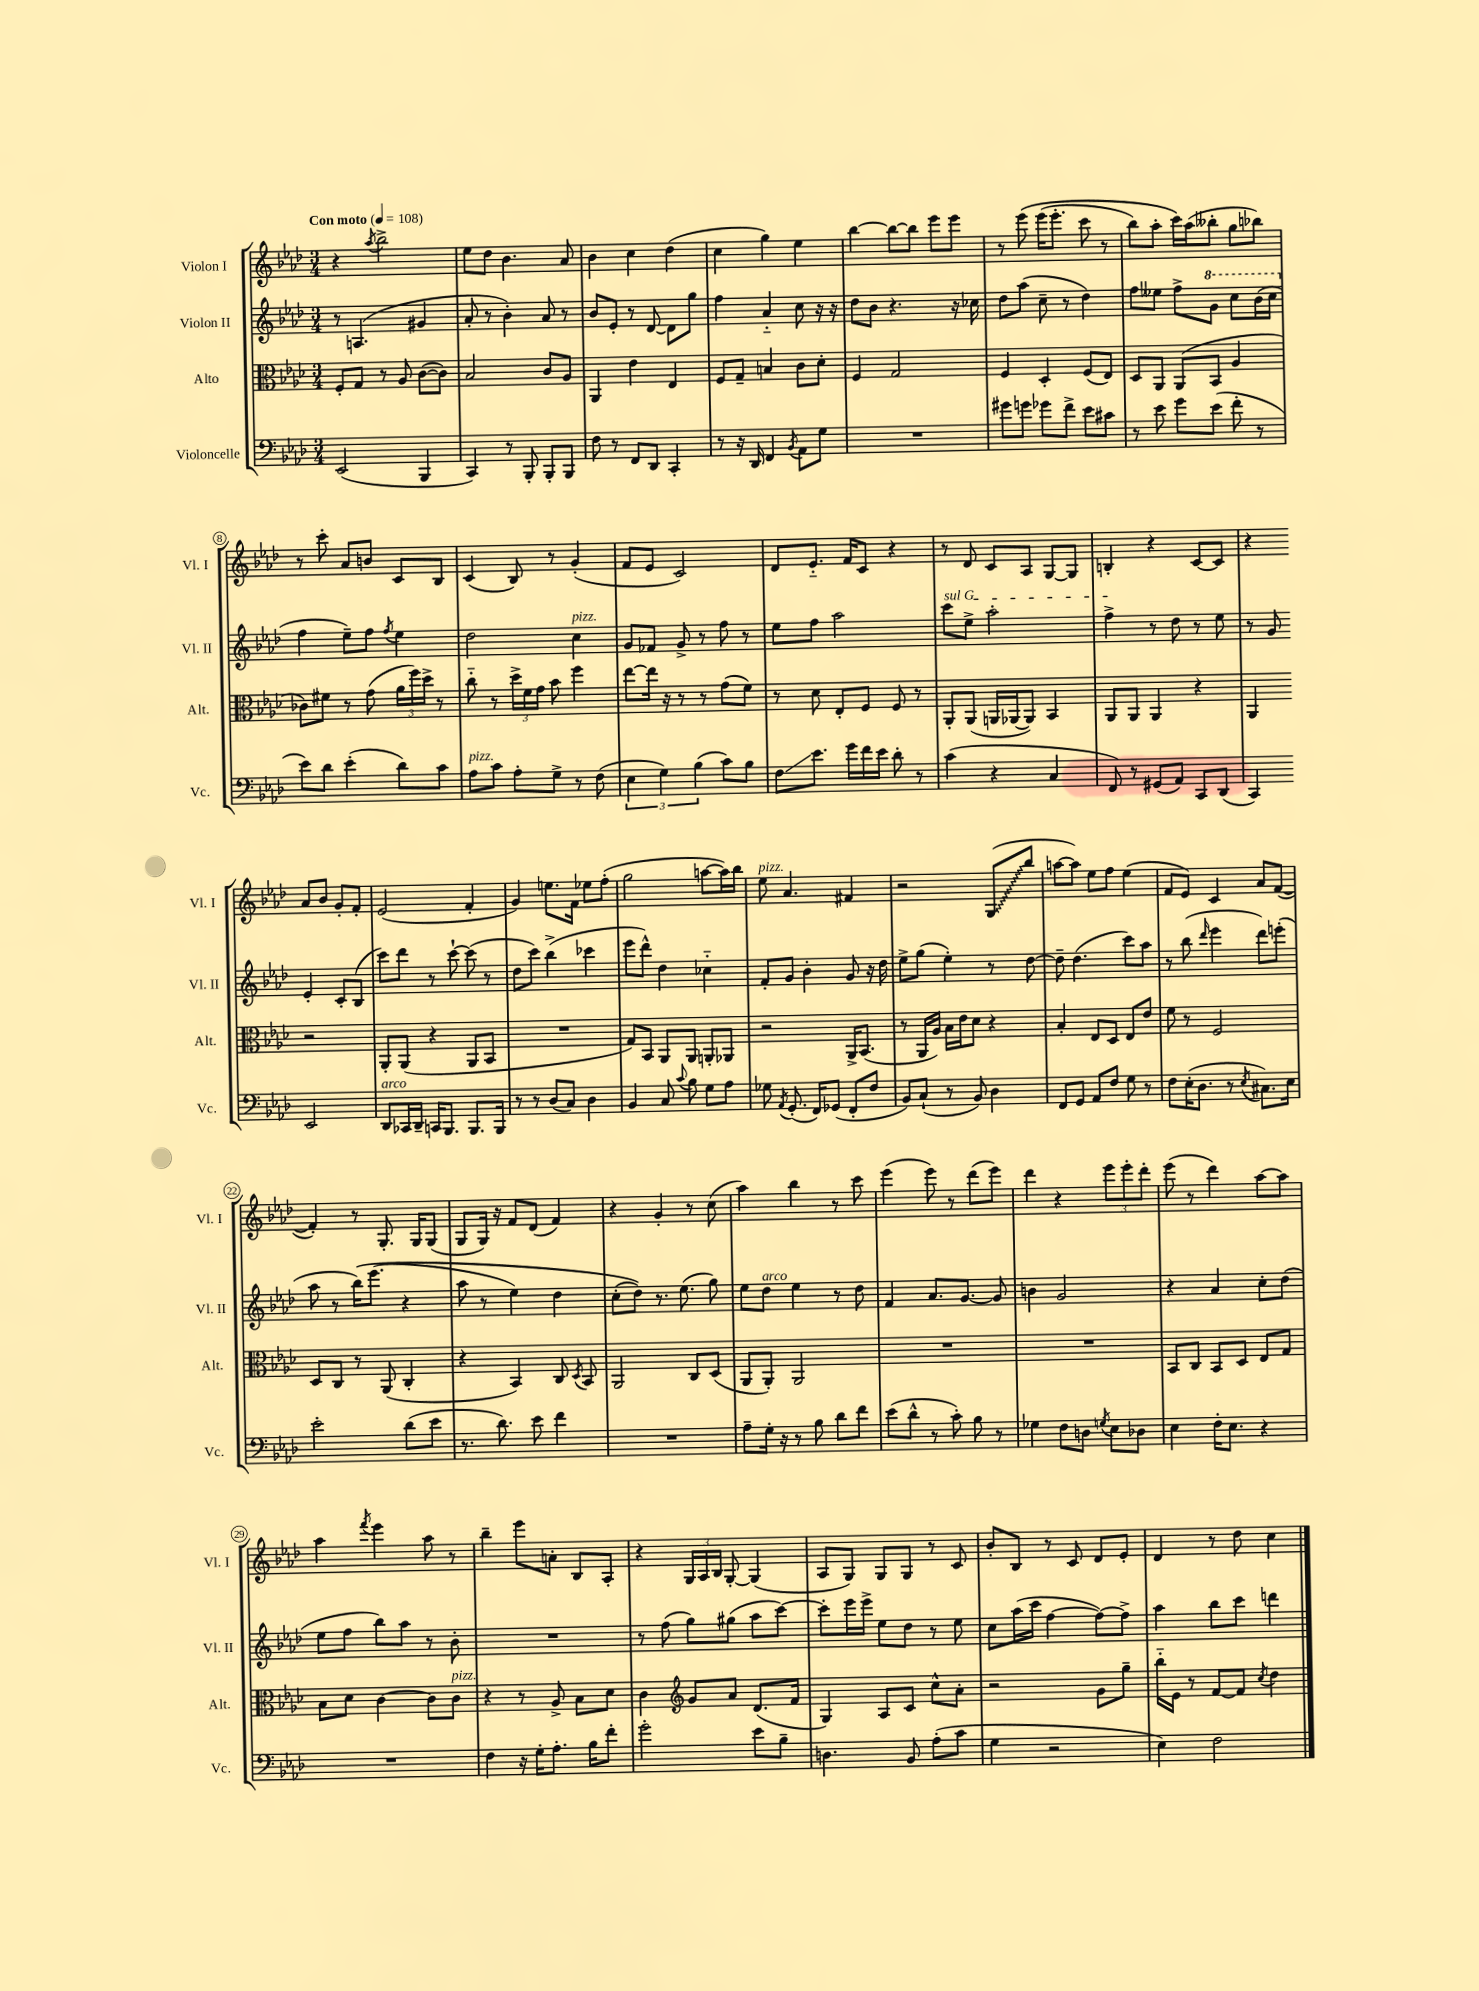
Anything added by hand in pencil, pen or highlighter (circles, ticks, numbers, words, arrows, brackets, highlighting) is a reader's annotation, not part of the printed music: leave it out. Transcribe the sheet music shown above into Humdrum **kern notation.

**kern	**kern	**kern	**kern
*staff4	*staff3	*staff2	*staff1
*clefF4	*clefC3	*clefG2	*clefG2
*k[b-e-a-d-]	*k[b-e-a-d-]	*k[b-e-a-d-]	*k[b-e-a-d-]
*M3/4	*M3/4	*M3/4	*M3/4
*MM108	*MM108	*MM108	*MM108
(2EE-/	8F'/L	8r	4r
.	8G/J	(4.A/	.
.	.	.	8qaa-/
.	8r	.	2bb-^\
.	8A-/	.	.
4BBB-/	([8c\L	4g#/	.
.	8c\]J)	.	.
=	=	=	=
4CC/)	2B-/	8a-'/	8ee-\L
.	.	8r	8dd-\J
8r	.	4b-'\)	4.b-\
8BBB-'/	.	.	.
8BBB-'/L	8c/L	8a-/	.
8BBB-/J	8A-/J	8r	8a-/
=	=	=	=
8F\	4AA-/	8b-/L	4b-\
8r	.	8e-'/J	.
8FF/L	4e-\	8r	4cc\
8DD-/J	.	[8d-/	.
4CC'/	4E-/	8d-\]L	(4dd-\
.	.	8gg\J	.
=	=	=	=
8r	8F/L	4ff\	4cc\
16r	8G~/J	.	.
16DD-/	.	.	.
4FF/	4B/	4a-'~/	4gg\)
8qBB-/	.	.	.
8AA-\L	8c\L	8cc\	4ee-\
8G\J	8d-'\J	16r	.
.	.	16r	.
=	=	=	=
2.r	4F/	8dd-\L	[4bb-\
.	.	8b-\J	.
.	2G/	4.r	8bb-\_L
.	.	.	8bb-\]J
.	.	.	8eee-\L
.	.	16r	8eee-\J
.	.	16cc-\	.
=	=	=	=
8g#\L	4F/	8dd-\L	8r
8g\J	.	(8aa-\J	&(8eee-\
8g-\L	4D-'/	8cc~\	(16eee-\LK
.	.	.	8.eee-'\J
8f^\J	.	8r	.
8e-\L	(8F/L	4dd-\)	8ccc\
8c#\J	8E-/J)	.	8r
=	=	=	=
8r	8D-/L	8ff\L	8bb-\L)
8e-\	8AA-/J	8ee--\J	8aa-'\J
8g\L	(8AA-/L	8ff^\L	16ccc\LL&)
.	.	.	(16aa-\J
(8e-\J	8BB-/J	8gg\J	8bb--'\J
8f'\	4A-/	8ccc\L	8gg\L
8r	.	(16bb-\L	8bb-\J)
.	.	16ccc\JJ	.
=	=	=	=
8e-\L)	8c-\L)	4ff\	8r
8d-\J	8f#\J	.	8ccc'\
(4e-'\	8r	8ee-~\L)	8a-/L
.	(8g\	8ff\J	8b/J
.	.	8qff/	.
8d-\L)	24a-\LL	4ee-\	8c/L
.	24ff\)	.	.
.	24dd-^\JJ	.	.
8c\J	8r	.	8B-/J
=	=	=	=
8A-\L	8cc'~\	2dd-\	(4c/
8c\J	8r	.	.
8A-'\L	24dd-^\LL	.	8B-/)
.	24f\	.	.
.	24g\JJ	.	.
8G^\J	8b-\	.	8r
8r	4ff\	4cc\	(4g'/
(8F\	.	.	.
=	=	=	=
6E-\	[8ee-\L	8g/L	8f/L
.	16ee-\]Jk	8f-/J	8e-/J
6G\)	.	.	.
.	16r	.	.
.	8r	8g^/	2c/)
(6B-\	.	.	.
.	8r	8r	.
8c\L)	(8g\L	8ff\	.
8B-\J	8f\J)	8r	.
=	=	=	=
8F\L	8r	8ee-\L	8d-/L
8.e-\J	8d-\	8ff\J	8.e-'~/J
.	8E-'/L	2aa-\	.
16g\LL	.	.	16f/LK
16f\	8F/J	.	8c/J
16e-\JJ	.	.	.
8d-'\	8F/	.	4r
8r	8r	.	.
=	=	=	=
(4c\	8AA-'/L	8ccc\L	8r
.	(8AA-/J	8ee-^\J	8d-/
4r	16AA/LL	2aa-'\	8c/L
.	[16AA-/J	.	.
.	8AA-/]J)	.	8A-/J
4C/	4BB-/	.	[8G/L
.	.	.	8G/]J
=	=	=	=
8FF/)	8AA-/L	4ff^\	4B'/
8r	8AA-/J	.	.
(8GG#/L	4AA-/	8r	4r
8AA-/J)	.	8dd-\	.
8CC/L	4r	8r	[8c/L
(8DD-/J	.	8ee-\	8c/]J
=	=	=	=
4CC/)	4AA-/	8r	4r
.	.	8g/	.
2EE-/	2r	4e-'/	8a-/L
.	.	.	8b-/J
.	.	8c'/L	8g'/L
.	.	(8B-/J	8f'/J
=	=	=	=
8DD-/L	8AA-'/L	8ccc\L)	(2e-/
16CC-/L	(8AA-/J	8ddd-\J	.
16DD-~/JJ	.	.	.
16CC/LK	4r	8r	.
8.BBB-/J	.	.	.
.	.	[8ccc`\	.
8.BBB-/L	8AA-/L	(8ccc\]	4f'/
.	8BB-/J	8r	.
16BBB-/Jk	.	.	.
=	=	=	=
8r	2.r	8dd-\L	4g/)
8r	.	8ccc\J)	.
(8D-/L	.	(4bb-^\	8.ee\L
8C/J)	.	.	.
.	.	.	16f\Jk
4D-\	.	4ccc-\	8ee-\L
.	.	.	(8ff'\J
=	=	=	=
4BB-/	8G/L)	8eee-\L	2gg\
.	8BB-/J	8ddd-^^\J)	.
8C/	8AA-/L	4dd-\	.
8qqc/	.	.	.
8B-\	8AA-/J	.	.
8G\L	8AA'/L	4cc-'~\	[8aa\L
8A-\J	8AA-/J	.	16aa\]L)
.	.	.	16bb-\JJ
=	=	=	=
8G-\	2r	8f'/L	8ee-\
8qAA-/	.	.	.
(8.GG'/	.	8g/J	4.a-/
.	.	4b-'\	.
16FF/LK)	.	.	.
(8GG-/J	.	.	.
8FF'/L	16AA-^/LK	8g/	4f#/
.	(8.BB-/J	.	.
8F/J	.	16r	.
.	.	16dd-\	.
=	=	=	=
8BB-/L)	8r	8ee-^\L	2r
(8C`/J	16AA-/LL	(8gg\J	.
.	16A-/JJ)	.	.
8r	16B-\LL	4ee-'\)	.
.	16e-\J	.	.
8BB-/)	8d-\J	.	.
4D-\	4r	8r	(8G/L
.	.	[8dd-\	8bb-/J
=	=	=	=
8FF/L	4B-'/	8dd-~\]	[8aa\L
8GG/J	.	(4.dd-\	8aa\]J)
8AA-/L	8E-/L	.	8ee-\L
8F/J	8D-/J	.	8ff\J
8G\	8E-/L	8ccc\L)	(4ee-\
8r	8e-/J	8aa-\J	.
=	=	=	=
8F\L	8f\	8r	8f/L
(16E-'\K	8r	(8bb-\	8e-/J)
8.D-\J	.	.	.
.	.	16qqddd-/	.
.	2F/	4eee-\	4c/
8r	.	.	.
8qE-/	.	.	.
8.C#\L)	.	8ddd-\L)	8a-/L
.	.	(8eee'\J	([8f/J
16E-\Jk	.	.	.
=	=	=	=
2e-'\	8D-/L	8aa-\	4f'/])
.	8C/J	8r	.
.	8r	&(16bb-\LK)	8r
.	.	(8.eee-\J	.
.	(8AA-/	.	8.G'/
(8d-\L	4C'/	4r	.
.	.	.	16G/LK
8e-\J	.	.	(8G/J
=	=	=	=
8.r	4r	8aa-\	8G/L
.	.	8r	16G/Jk)
8.d-\)	.	.	16r
.	4BB-/)	4ee-\)	8f/L
8e-\	.	.	(8d-/J
4f\	8C/	4dd-\	4f/)
.	8qD-/	.	.
.	8BB-/	.	.
=	=	=	=
2.r	2AA-/	(8cc'\L	4r
.	.	8dd-\J)&)	.
.	.	8.r	4g'/
.	.	(8.ee-\	.
.	8C/L	.	8r
.	(8D-/J	8gg\)	(8cc\
=	=	=	=
8A-~\L	8AA-/L	8ee-\L	4aa-\)
16G'\Jk	8AA-'/J)	8dd-\J	.
16r	.	.	.
8r	2AA-/	4ee-\	4bb-\
8B-\	.	.	.
8d-\L	.	8r	8r
8f\J	.	8dd-\	8ccc\
=	=	=	=
(8e-\L	2.r	4f/	(4eee-\
8d-^^\J	.	.	.
8r	.	8.a-/L	8eee-\)
8c'\)	.	.	8r
.	.	[8.g/J	.
8B-\	.	.	(8ddd-\L
8r	.	8g/]	8eee-\J)
=	=	=	=
4G-\	2.r	4b\	4ddd-\
8F\L	.	2g/	4r
8D\J	.	.	.
8qG/	.	.	.
8E-\L	.	.	12eee-\L
.	.	.	12eee-'\
8D-\J	.	.	.
.	.	.	12ddd-'\J
=	=	=	=
4E-\	8BB-/L	4r	(8eee-\
.	8C/J	.	8r
16F'\LK	8BB-/L	4a-/	4ddd-\)
8.E-\J	.	.	.
.	8D-/J	.	.
4r	8E-/L	8cc'\L	[8aa-\L
.	8G/J	(8dd-\J	8aa-\]J
=	=	=	=
2.r	8B-\L	8ee-\L	4aa-\
.	8d-\J	8ff\J	.
.	.	.	8qfff/
.	[4c\	8bb-\L)	4eee-\
.	.	8aa-\J	.
.	8c\]L	8r	8aa-\
.	8c\J	8b-'\	8r
=	=	=	=
4F\	4r	2.r	4bb-~\
16r	8r	.	8eee-\L
16G'\LK	.	.	.
8.A-'\J	8A-^/	.	8a'\J
.	8B-\L	.	8B-/L
16B-\LK	.	.	.
8f'\J	8d-\J	.	8A-'/J
=	=	=	=
2g'\	4c\	8r	4r
.	.	(8ff\	.
*	*clefG2	*	*
.	8g/L	8gg\L)	24G/LL
.	.	.	24A-/
.	.	.	24B-/JJ
.	8a-/J	(8gg#\J	[8G'/
8e-\L	(8.d-/L	8aa-\L	(4G/]
8B-~\J	.	[8ccc\J)	.
.	16f/Jk	.	.
=	=	=	=
4.D\	4G/)	8ccc'\]L	8A-/L
.	.	16eee-\L	8G/J)
.	.	16eee-^\JJ	.
.	8A-/L	8ee-\L	8G/L
8BB-/	8c/J	8dd-\J	8G/J
(8A-'\L	8cc^^\L	8r	8r
8c\J	8a-'\J	8ee-\	8c/
=	=	=	=
4G\	2r	8cc\L	8b-'/L
.	.	(16aa-\L	8B-/J
.	.	16ccc\JJ	.
2r	.	[4ff\	8r
.	.	.	8c/
.	8g\L	8ff\_L)	8d-/L
.	8gg~\J	8ff^\]J	8e-'/J
=	=	=	=
4E-\)	16bb-'~\LL	4aa-\	4d-/
.	16e-\JJ	.	.
.	8r	.	.
2F\	[8f/L	8bb-\L	8r
.	8f/]J	8ccc\J	8dd-\
.	8qcc/	.	.
.	4dd-\	4ddd\	4cc\
==	==	==	==
*-	*-	*-	*-
